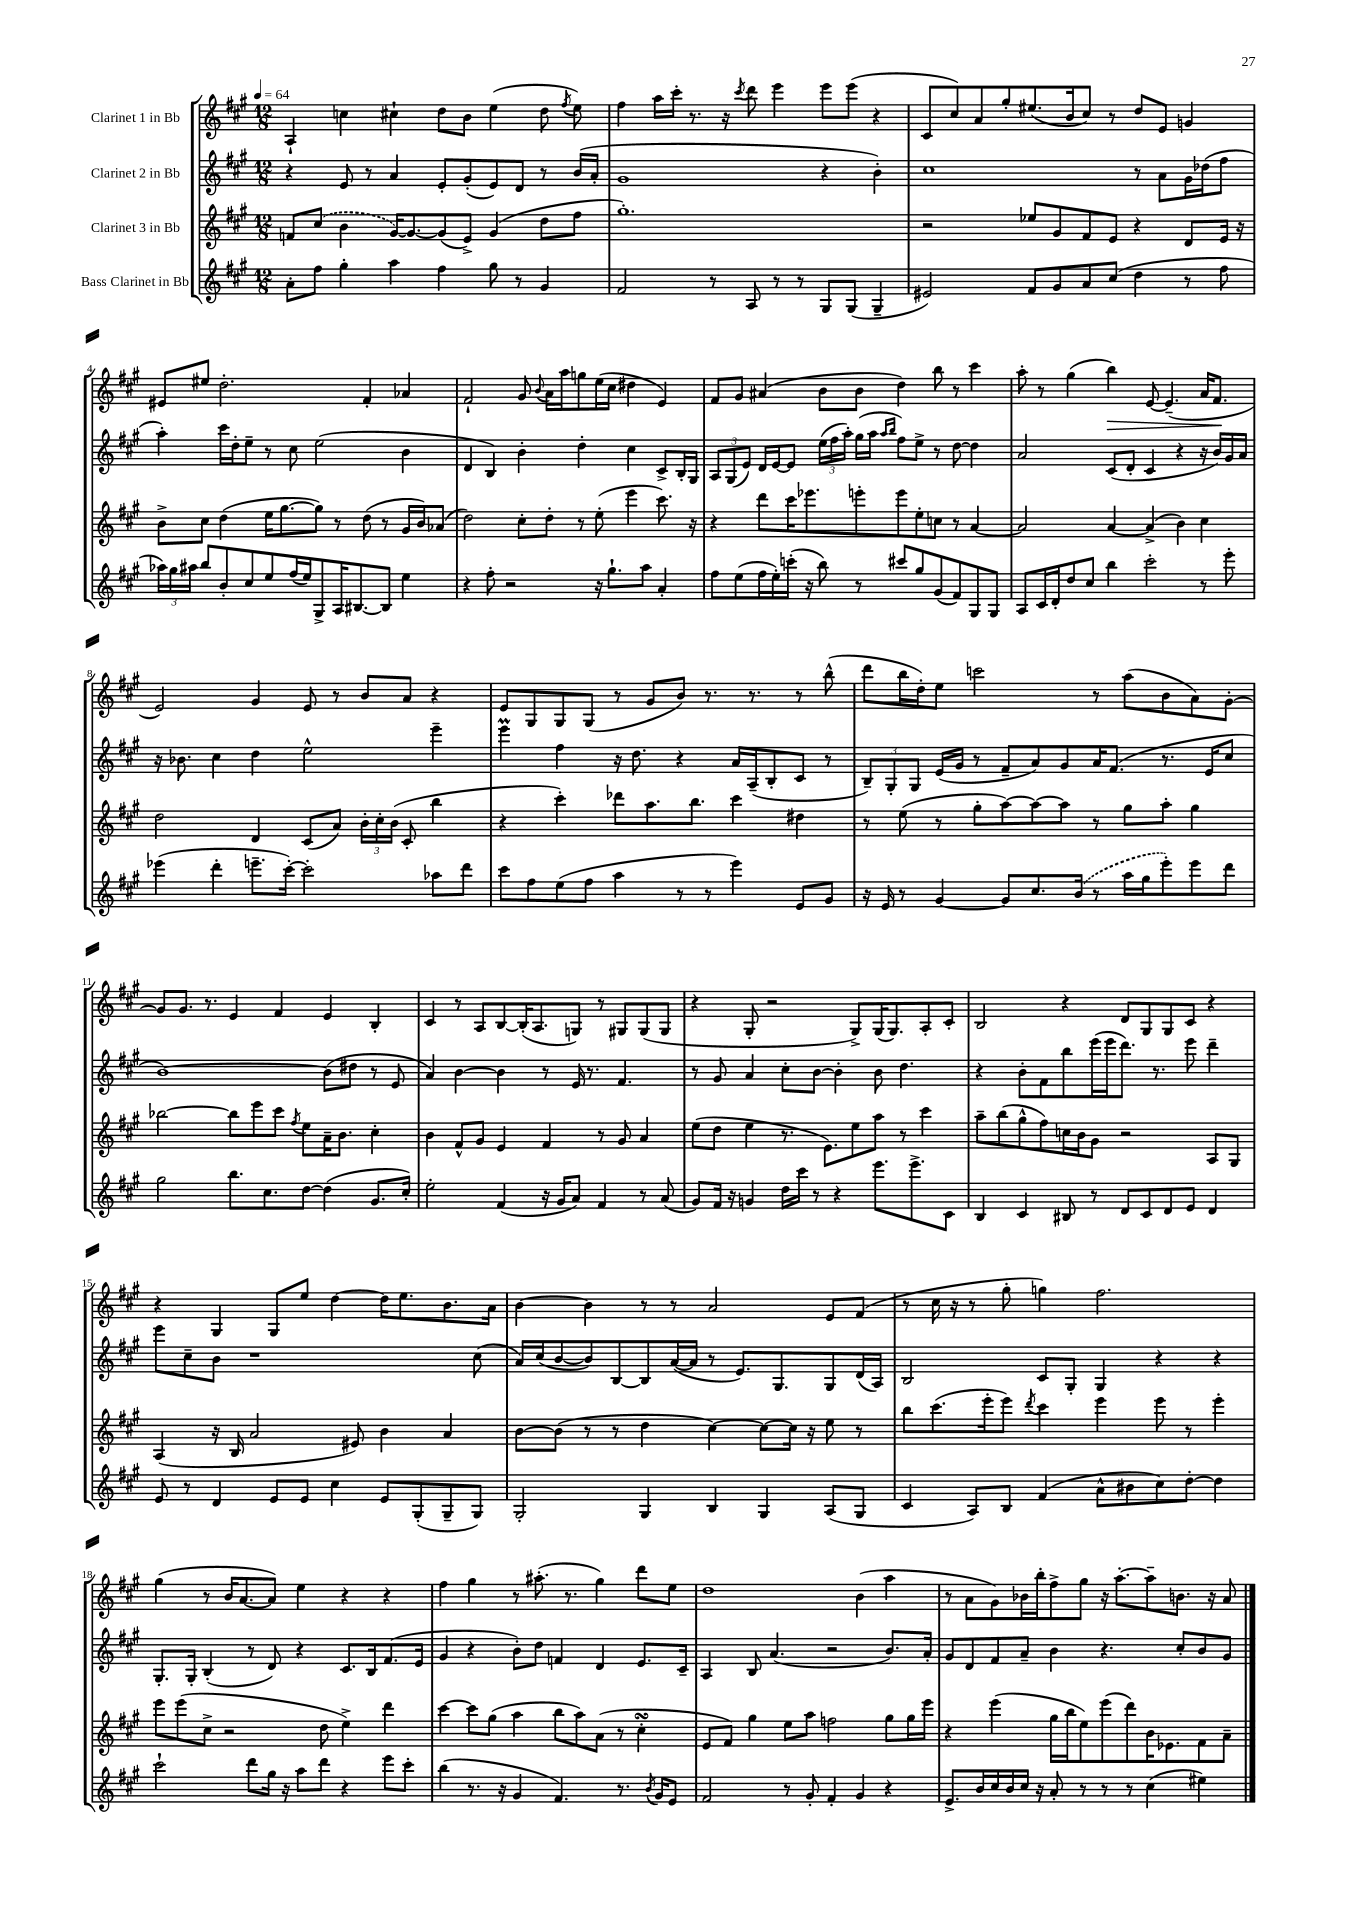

**kern	**kern	**kern	**kern
*staff4	*staff3	*staff2	*staff1
*clefG2	*clefG2	*clefG2	*clefG2
*k[f#c#g#]	*k[f#c#g#]	*k[f#c#g#]	*k[f#c#g#]
*M12/8	*M12/8	*M12/8	*M12/8
*MM64	*MM64	*MM64	*MM64
8a'	8f	4r	4A`
8ff#	(8cc#	.	.
4gg#'	4b	8e	4cc
.	.	8r	.
4aa	[16g#)	4a	4cc#`
.	8.g#_	.	.
4ff#	(8g#]	8e'	8dd
.	8e^)	(8g#'	8b
8gg#	(4g#	8e)	(4ee
8r	.	8d	.
4g#	8dd	8r	8dd
.	.	.	8qff#
.	8ff#	(16b	8ee)
.	.	16a'	.
=	=	=	=
2f#	1.gg#')	1g#	4ff#
.	.	.	16aa
.	.	.	16ccc#'
.	.	.	8.r
8r	.	.	.
.	.	.	16r
.	.	.	8qccc#
8A	.	.	8ddd
8r	.	.	4eee
8r	.	.	.
8G#	.	4r	8eee
(8G#	.	.	(8eee
4G#~	.	4b')	4r
=	=	=	=
2e#)	2r	1cc#	8c#
.	.	.	8cc#)
.	.	.	8a
.	.	.	8gg#'
8f#	8ee-	.	(8.ee#
8g#	8g#	.	.
.	.	.	16b
8a	8f#	.	8cc#)
(8cc#	8e	.	8r
4dd	4r	8r	8dd
.	.	8a	8e
8r	8d	16g#	4g
.	.	(16dd-	.
8ff#	16e	8ff#	.
.	16r	.	.
=	=	=	=
24aa-)	8b^	4aa')	8e#
24gg#	.	.	.
24aa#	.	.	.
8bb	8cc#	.	8ee#
8b'	(4dd	16ccc#	2.dd'
.	.	16dd'	.
8cc#	.	8ee~	.
8ee	16ee	8r	.
.	[8.gg#	.	.
(16ff#	.	8cc#	.
16ee)	.	.	.
8G#^	8gg#])	(2ee	.
16A	8r	.	.
[8.B#	.	.	.
.	(8dd	.	4f#'
8B#]	8r	.	.
4ee	16g#	4b	4a-
.	16b)	.	.
.	(8a-	.	.
=	=	=	=
4r	2dd)	4d	2f#`
8ff#'	.	4B)	.
2r	.	.	.
.	8cc#'	4b'	8g#
.	.	.	8qqb
.	8dd'	.	16a
.	.	.	16aa
.	8r	4dd'	8gg
16r	(8ee'	.	(16ee
8.gg#`	.	.	16cc#
.	4eee	4cc#	4dd#
8aa	.	.	.
4a'	8.ccc#)	8c#^	4e)
.	.	16B'	.
.	16r	16G#	.
=	=	=	=
8ff#	4r	12A	8f#
.	.	(12G#	.
(8ee	.	.	8g#
.	.	12e)	.
16ff#	8ddd	16d	(4a#
16ee')	.	[16e	.
(16ccc'	16ccc#	8e]	.
16r	8.eee-	.	.
8bb)	.	(24ee	8b
.	.	24ff#	.
.	.	24aa')	.
8r	8eee'	(16gg#	8b
.	.	16aa	.
.	.	16qqaa	.
.	.	16qqbb	.
8ccc#	8eee	8ff#)	4dd)
8gg#	8ee'	8ee^	.
(8g#	8cc	8r	8bb
8f#)	8r	[8dd	8r
8G#	[4a	4dd]	4ccc#
8G#	.	.	.
=	=	=	=
8A	2a]	2a	8aa'
16c#	.	.	8r
16d'	.	.	.
8dd	.	.	(4gg#
8cc#	.	.	.
4bb	[4a	(8c#	4bb)
.	.	8d'	.
2ccc#'	(4a^]	4c#	[8e
.	.	.	(4.e~]
.	4b)	4r	.
8r	4cc#	16r	16a
.	.	16b)	8.f#
8eee'	.	16g#	.
.	.	16a	.
=	=	=	=
(4eee-	2dd	16r	2e)
.	.	8.b-	.
4ddd'	.	4cc#	.
8.eee~	4d	4dd	4g#
[16ccc#')	.	.	.
2ccc#']	(8c#	2ee^^	8e
.	8a)	.	8r
.	24b'	.	8b
.	24cc#'	.	.
.	(24b	.	.
.	8c#'	.	8a
8aa-	4bb	4eee~	4r
8ddd	.	.	.
=	=	=	=
8ccc#	4r	4eee	8e
8ff#	.	.	8G#
(8ee	4ccc#')	4ff#	8G#
8ff#	.	.	(8G#
4aa	8ddd-	16r	8r
.	.	8.dd	.
.	8.aa	.	8g#
8r	.	4r	8b)
.	8.bb	.	.
8r	.	.	8.r
4eee)	4ccc#	16a	.
.	.	(16A~	8.r
.	.	8B'	.
8e	4dd#	8c#	8r
8g#	.	8r	(8bb^^
=	=	=	=
16r	8r	12B~)	8ddd
16e	.	.	.
.	.	12G#'	.
8r	(8ee	.	16bb
.	.	12G#	.
.	.	.	16dd')
[4g#	8r	(16e	8ee
.	.	16g#	.
.	8gg#'	8r	2ccc
8g#]	[8aa)	8f#~	.
8.cc#	8aa_	8a)	.
.	8aa]	8g#	.
(16b	.	.	.
8r	8r	16a	8r
.	.	(8.f#	.
16aa	8gg#	.	(8aa
16gg#	.	.	.
8eee')	8aa'	8.r	8b
8eee	4gg#	.	8a)
.	.	16e	.
8ddd	.	8cc#	[8g#'
=	=	=	=
2gg#	[2bb-	[1b)	8g#]
.	.	.	8.g#
.	.	.	8.r
8.bb	8bb-]	.	4e
.	8eee	.	.
8.cc#	.	.	.
.	8ccc#	.	4f#
.	8qff#	.	.
[8dd	8ee	.	.
(4dd]	16a~	(8b]	4e
.	8.b	.	.
.	.	8dd#	.
8.g#	4cc#'	8r	4B'
.	.	8e	.
16cc#')	.	.	.
=	=	=	=
2ee'	4b	4a)	4c#
.	8f#^^	[4b	8r
.	8g#	.	8A
(4f#	4e	4b]	[8B
.	.	.	(16B']
.	.	.	8.A
16r	4f#	8r	.
16g#	.	.	.
8a)	.	16e	8G)
.	.	8.r	.
4f#	8r	.	8r
.	8g#	4.f#	8G#
8r	4a	.	(8G#
(8a	.	.	8G#
=	=	=	=
8g#)	(8ee	8r	4r
16f#	8dd	8g#	.
16r	.	.	.
4g	4ee	4a	8G#'
.	.	.	2r
16dd	8.r	8cc#'	.
16ccc#	.	.	.
8r	.	[8b	.
.	8.e)	.	.
4r	.	4b']	.
.	8ee	.	8G#^)
8.eee	8aa	8b	(16G#
.	.	.	8.G#)
.	8r	4.dd	.
8.eee^	.	.	.
.	4ccc#	.	8A'
8c#	.	.	8c#'
=	=	=	=
4B	8aa~	4r	2B
.	(8bb	.	.
4c#	8gg#^^	8b'	.
.	8ff#)	8f#	.
8B#	16cc	8bb	4r
.	16b	.	.
8r	8g#	(16eee	.
.	.	16eee	.
8d	2r	8.ddd)	8d
8c#	.	.	8G#
.	.	8.r	.
8d	.	.	8G#
8e	.	8eee	8c#
4d	8A	4ddd~	4r
.	8G#	.	.
=	=	=	=
8e	(4A	8eee	4r
8r	.	8cc#~	.
4d	16r	8b	4G#
.	16B	.	.
.	2a	1r	.
8e	.	.	8G#
8e	.	.	8ee
4cc#	.	.	[4dd
.	8e#)	.	.
8e	4b	.	16dd]
.	.	.	8.ee
(8G#'	.	.	.
8G#~	4a	.	8.b
8G#)	.	(8cc#	.
.	.	.	16a
=	=	=	=
2G#'	[8b	16a)	[4b
.	.	(16cc#	.
.	(8b]	[8b	.
.	8r	8b])	4b]
.	8r	[8B	.
4G#	4dd	8B]	8r
.	.	([16a	8r
.	.	16a]	.
4B	[4cc#)	8r	2a
.	.	8.e)	.
4G#	8cc#_	.	.
.	.	8.G#	.
.	16cc#]	.	.
.	16r	.	.
(8A	8ee	8G#	8e
8G#	8r	(16d	(8f#
.	.	16A)	.
=	=	=	=
4c#	8bb	2B	8r
.	(8.ccc#	.	16cc#
.	.	.	16r
8A)	.	.	8r
.	16eee'	.	.
8B	8eee)	.	8gg#'
.	8qddd	.	.
(4f#	4ccc#	8c#	4gg)
.	.	8G#'	.
8a^^	4eee	4G#	2.ff#
8b#	.	.	.
8cc#)	8eee	4r	.
[8dd'	8r	.	.
4dd]	4eee'	4r	.
=	=	=	=
2ccc#`	8eee	8.G#'	(4gg#
.	(8eee	.	.
.	.	16G#'	.
.	8cc#^	(4B'	8r
.	2r	.	16b
.	.	.	[8.a
8ddd	.	8r	.
16gg#	.	8d)	8a])
16r	.	.	.
8aa	.	4r	4ee
8ddd	8dd	.	.
4r	4ee^)	8.c#	4r
.	.	16B	.
8eee	4ddd	(8.f#	4r
8ccc#'	.	.	.
.	.	16e	.
=	=	=	=
(4bb	[4ccc#	4g#	4ff#
8.r	8ccc#]	4r	4gg#
.	(8gg#	.	.
16r	.	.	.
4g#	4aa	8b')	8r
.	.	8dd	(8.aa#'
4.f#)	8bb	4f	.
.	.	.	8.r
.	8aa)	.	.
.	(8a	4d	4gg#)
8.r	8r	.	.
.	4cc#'	8.e	8ddd
8qb	.	.	.
16g#	.	.	.
8e	.	.	8ee
.	.	16c#~	.
=	=	=	=
2f#	8e	4A	1dd
.	8f#)	.	.
.	4gg#	8B	.
.	.	(4.a	.
8r	8ee	.	.
8g#'	8aa	.	.
4f#'	2ff	2r	.
4g#	.	.	(4b
4r	8gg#	8.b)	4aa
.	16gg#	.	.
.	16eee	16a'	.
=	=	=	=
8.e^	4r	8g#	8r
.	.	8d	8a
16b	.	.	.
16cc#	(4eee	8f#	8g#)
16b	.	.	.
16cc#	.	8a~	16b-
16r	.	.	16bb'
8a'	16gg#	4b	8ff#^
.	16bb	.	.
8r	8ee)	.	8gg#
8r	(8eee	4.r	16r
.	.	.	[8.aa'
8r	8ddd)	.	.
(4cc#	16b	.	8aa~]
.	8.e-	.	.
.	.	8cc#'	8.b
4ee#)	8f#	8b	.
.	.	.	16r
.	8a~	8g#	8a
==	==	==	==
*-	*-	*-	*-
